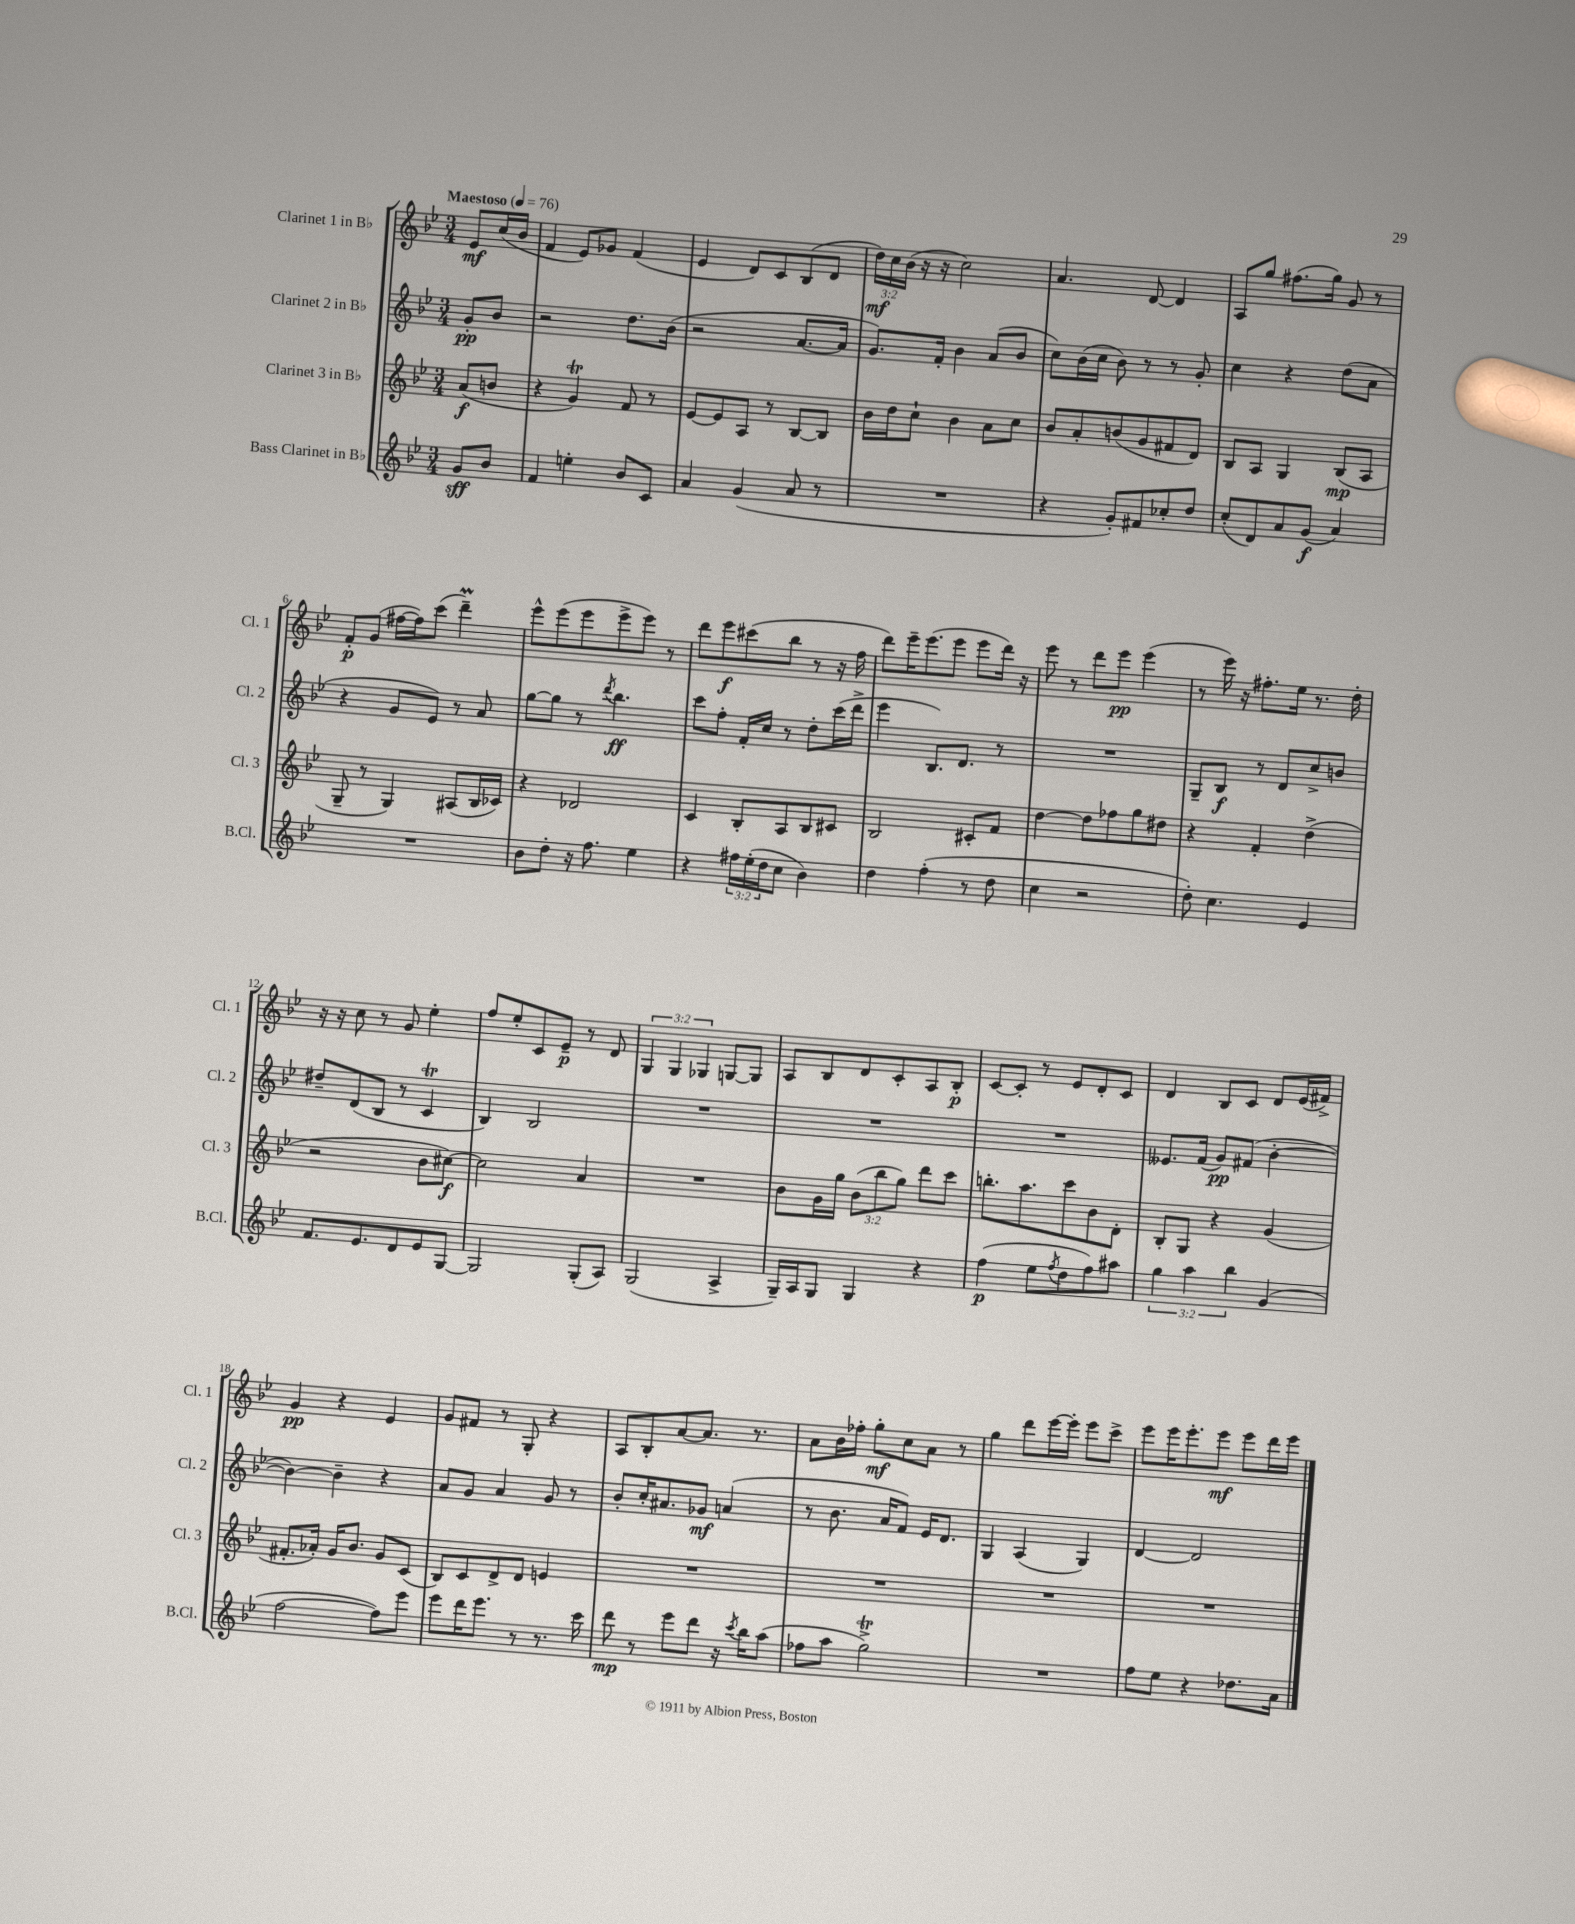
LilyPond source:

<<
\new StaffGroup <<
\new Staff = "s0" \with { instrumentName = "Clarinet 1 in Bb" shortInstrumentName = "Cl. 1" } {
    \clef treble \key bes \major \numericTimeSignature \time 3/4 \override Staff.TupletNumber.text = #tuplet-number::calc-fraction-text \partial 4 \tempo "Maestoso" 4 = 76
    ees'8\mf c''16( bes'16 |
    f'4 ees'8) ges'8 f'4( |
    ees'4 d'8) c'8 bes8( d'8 |
    \tuplet 3/2 { d''16\mf) c''16 bes'16( } r16 r16 c''2) |
    a'4. d'8~ d'4 |
    a8 g''8 fis''8.( g''16) g'8 r8 |
    f'8-.\p g'8( fis''16~ fis''16) c'''8( d'''4--\prall) |
    ees'''8-^ ees'''8( ees'''8 ees'''8-> ees'''8) r8 |
    d'''8 ees'''8\f cis'''8( bes''8 r8 r16 f''16 |
    d'''8) ees'''16-- ees'''8.( ees'''8 ees'''8 d'''16) r16 |
    ees'''8 r8 d'''8 ees'''8\pp ees'''4( |
    r8 ees'''16) r16 fis''8.-. ees''16 r8. d''16-. |
    r16 r16 c''8 r8 g'8 ees''4-. |
    f''8 ees''8-. c'8 ees'8--\p r8 d'8 |
    \tuplet 3/2 { g4 g4 ges4 } g8~ g8 |
    a8 bes8 d'8 c'8-. a8 bes8-.\p |
    c'8~ c'8-. r8 ees'8 d'8-. c'8 |
    d'4 bes8 c'8 d'8 ees'16( fis'16->) |
    g'4\pp r4 ees'4 |
    g'8 fis'8 r8 g8-. r4 |
    a8 bes8-. a'8~ a'8. r8. |
    a'8 bes'16 fes''16-. g''8-.\mf c''8 a'8 r8 |
    g''4 d'''8 ees'''16~ ees'''16-. ees'''8 c'''8-> |
    ees'''8 ees'''16 ees'''8.-. ees'''8\mf ees'''8 d'''16 ees'''16 \bar "|." |
}
\new Staff = "s1" \with { instrumentName = "Clarinet 2 in Bb" shortInstrumentName = "Cl. 2" } {
    \clef treble \key bes \major \numericTimeSignature \time 3/4 \partial 4
    g'8-.\pp bes'8 |
    r2 d''8. bes'16( |
    r2 a'8.~ a'16 |
    g'8.) f'16-. bes'4 a'8( bes'8 |
    c''8) bes'16( c''16 bes'8) r8 r8 g'8-. |
    c''4 r4 d''8( a'8 |
    r4 g'8 ees'8) r8 a'8 |
    g''8~ g''8 r8 \acciaccatura { d'''8 } bes''4.\ff |
    c'''8 f''8-. f'16-. c''16 r8 d''8-. c'''16( d'''16-> |
    ees'''4 bes8.) d'8. r8 |
    R2. |
    g8-- bes8\f r8 d'8 c''8-> b'8 |
    dis''8-- d'8( bes8 r8 c'4\trill |
    bes4) bes2 |
    R2. |
    R2. |
    R2. |
    eeses'8. f'16( g'8\pp) fis'8( bes'4~-. |
    bes'4~) bes'4-- r4 |
    a'8 g'8 a'4 g'8 r8 |
    bes'8-. c''16-. ais'8. ges'8\mf a'4( |
    r8 bes'8. a'16 f'8) ees'16 d'8. |
    g4 a4( g4) |
    d'4~ d'2 \bar "|." |
}
\new Staff = "s2" \with { instrumentName = "Clarinet 3 in Bb" shortInstrumentName = "Cl. 3" } {
    \clef treble \key bes \major \numericTimeSignature \time 3/4 \override Staff.TupletNumber.text = #tuplet-number::calc-fraction-text \partial 4
    a'8\f( b'8 |
    r4 g'4\trill) f'8 r8 |
    ees'8~ ees'8 a8 r8 bes8~ bes8 |
    bes'16 d''16 c''8-! bes'4 a'8 c''8 |
    bes'8 a'8-. b'8( g'8 fis'8 d'8) |
    bes8 a8 g4 bes8\mp( a8 |
    g8-- r8 g4) ais8( bes16 ces'16) |
    r4 des'2 |
    c'4 bes8-. a8 bes8 cis'8 |
    bes2 cis'8-. f'8 |
    d''4~ d''8 fes''8 g''8 dis''8 |
    r4 f'4-. d''4->( |
    r2 bes'8 cis''8~\f) |
    cis''2 a'4 |
    R2. |
    bes'8 g'16 g''16 \tuplet 3/2 { bes'8( bes''8 g''8) } d'''8 c'''8 |
    b''8.-. a''8. c'''8 bes'8 d'8-. |
    bes8-. g8 r4 g'4( |
    fis'8.-. aes'16-.) g'16 bes'8. g'8 c'8( |
    bes8) c'8 d'8-> d'8 e'4 |
    R2. |
    R2. |
    R2. |
    R2. \bar "|." |
}
\new Staff = "s3" \with { instrumentName = "Bass Clarinet in Bb" shortInstrumentName = "B.Cl." } {
    \clef treble \key bes \major \numericTimeSignature \time 3/4 \override Staff.TupletNumber.text = #tuplet-number::calc-fraction-text \partial 4
    g'8\sff bes'8 |
    f'4 e''4-. bes'8 c'8 |
    a'4 g'4( a'8 r8 |
    R2. |
    r4 g'8-.) fis'8 ces''8-. d''8 |
    c''8-.( d'8) a'8 g'8\f( a'4) |
    R2. |
    bes'8 d''8-. r16 f''8. ees''4 |
    r4 \tuplet 3/2 { fis''16 ees''16-.( d''16 } c''8 bes'4) |
    d''4 f''4-.( r8 d''8 |
    c''4 r2 |
    d''8-.) c''4. ees'4 |
    f'8. ees'8. d'8 ees'8 g8~ |
    g2 g8-.( a8) |
    g2( a4-> |
    g16--) a16 g8 g4 r4 |
    f''4\p( ees''8 \acciaccatura { f''8 } d''8 f''8) ais''8 |
    \tuplet 3/2 { g''4 a''4 bes''4 } g'4( |
    f''2~ f''8) ees'''8 |
    ees'''8 d'''16 ees'''8. r8 r8. c'''16 |
    d'''8\mp r8 ees'''8 d'''8 r16 \acciaccatura { c'''8 } bes''16 a''8( |
    fes''8 a''8 g''2->\trill) |
    R2. |
    f''8 ees''8 r4 des''8. a'16 \bar "|." |
}
>>
>>
